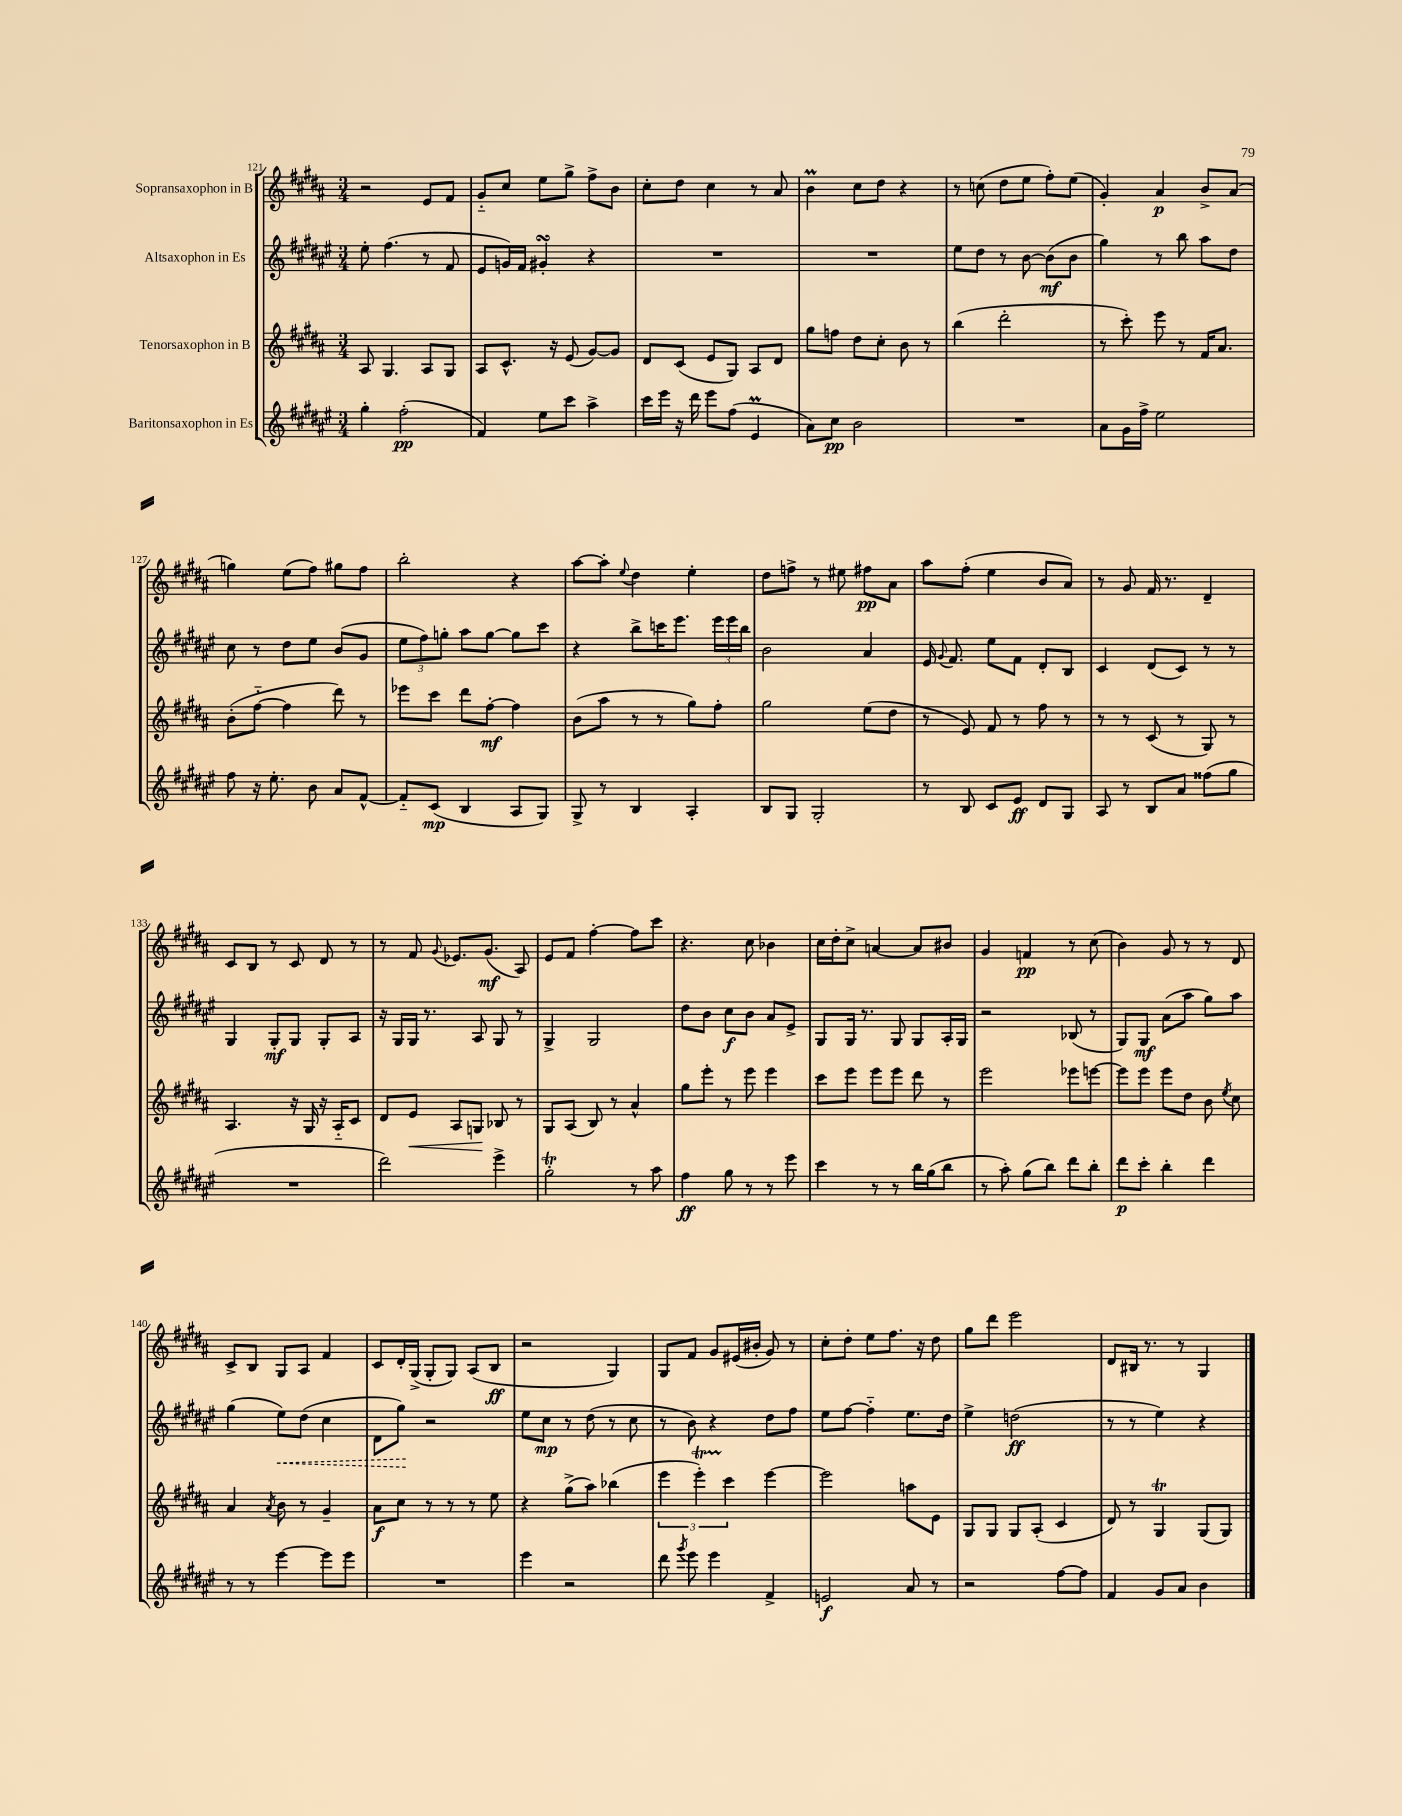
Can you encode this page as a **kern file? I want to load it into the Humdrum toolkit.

**kern	**kern	**kern	**kern
*staff4	*staff3	*staff2	*staff1
*clefG2	*clefG2	*clefG2	*clefG2
*k[f#c#g#d#a#e#]	*k[f#c#g#d#a#]	*k[f#c#g#d#a#e#]	*k[f#c#g#d#a#]
*M3/4	*M3/4	*M3/4	*M3/4
4gg#'\	8A#/	8ee#'\	2r
.	4.G#/	(4.ff#\	.
(2ff#'\	.	.	.
.	8A#/L	8r	8e/L
.	8G#/J	8f#/	8f#/J
=	=	=	=
4f#/)	8A#/L	8e#/L	8g#'~/L
.	8.c#^^/J	16g/L)	8cc#/J
.	.	16f#/JJ	.
8ee#\L	.	4g#'/	8ee\L
.	16r	.	.
8ccc#\J	(8e/	.	8gg#^\J
4aa#^\	[8g#/L)	4r	8ff#^\L
.	8g#/]J	.	8b\J
=	=	=	=
16ccc#\LL	8d#/L	2.r	8cc#'\L
16eee#\JJ	.	.	.
16r	(8c#/J	.	8dd#\J
16ddd#\	.	.	.
8eee#\L	8e/L	.	4cc#\
(8ff#\J	8G#/J)	.	.
4e#/	8A#/L	.	8r
.	8d#/J	.	8a#/
=	=	=	=
8a#\L)	8gg#\L	2.r	4b\
8cc#\J	8ff\J	.	.
2b\	8dd#\L	.	8cc#\L
.	8cc#'\J	.	8dd#\J
.	8b\	.	4r
.	8r	.	.
=	=	=	=
2.r	(4bb\	8ee#\L	8r
.	.	8dd#\J	(8cc\
.	2ddd#'\	8r	8dd#\L
.	.	[8b\	8ee\J
.	.	(8b\]L	8ff#'\L)
.	.	8b\J	(8ee\J
=	=	=	=
8a#\L	8r	4gg#\)	4g#'/)
16g#\L	8ccc#'\)	.	.
16ff#^\JJ	.	.	.
2ee#\	8eee\	8r	4a#/
.	8r	8bb\	.
.	16f#/LK	8aa#\L	8b^/L
.	8.a#/J	.	.
.	.	8dd#\J	(8a#/J
=	=	=	=
8ff#\	(8b'\L	8cc#\	4gg\)
16r	[8ff#'~\J	8r	.
8.ee#'\	.	.	.
.	4ff#\]	8dd#\L	(8ee\L
8b\	.	8ee#\J	8ff#\J)
8a#/L	8ddd#\)	(8b/L	8gg#\L
[8f#^^/J	8r	8g#/J	8ff#\J
=	=	=	=
8f#'~/]L	8eee-\L	12ee#\L	2bb'\
.	.	12ff#\)	.
(8c#/J	8ccc#\J	.	.
.	.	12gg'\J	.
4B/	8ddd#\L	8aa#\L	.
.	[8ff#'\J	[8gg\J	.
8A#/L	4ff#\]	8gg\]L	4r
8G#/J)	.	8ccc#\J	.
=	=	=	=
8G#^/	(8b\L	4r	[8aa#\L
8r	8aa#\J	.	8aa#'\]J
.	.	.	8qqee/
4B/	8r	8bb^\L	4dd#\
.	8r	16ccc\K	.
.	.	8.eee#\J	.
4A#'/	8gg#\L)	.	4ee'\
.	8ff#'\J	24eee#\LL	.
.	.	24eee#\	.
.	.	24bb\JJ	.
=	=	=	=
8B/L	2gg#\	2b\	8dd#\L
8G#/J	.	.	8ff^\J
2G#'/	.	.	8r
.	.	.	8ee#\
.	(8ee\L	4a#/	8ff#\L
.	8dd#\J	.	8a#\J
=	=	=	=
8r	8r	16e#/	8aa#\L
.	.	8qqg#/	.
.	.	8.f#/	.
8B/	8e/)	.	(8ff#'\J
8c#/L	8f#/	8ee#\L	4ee\
8e#/J	8r	8f#\J	.
8d#/L	8ff#\	8d#'/L	8b/L
8G#/J	8r	8B/J	8a#/J)
=	=	=	=
8A#/	8r	4c#/	8r
8r	8r	.	8g#/
8B/L	(8c#/	(8d#/L	16f#/
.	.	.	8.r
8a#/J	8r	8c#/J)	.
(8ff##\L	8G#/)	8r	4d#~/
8gg#\J	8r	8r	.
=	=	=	=
2.r	4.A#/	4G#/	8c#/L
.	.	.	8B/J
.	.	8G#'/L	8r
.	16r	8G#/J	8c#/
.	16G#/	.	.
.	16r	8G#'/L	8d#/
.	16A#'~/LK	.	.
.	8c#/J	8A#/J	8r
=	=	=	=
2ddd#\)	8d#/L	16r	8r
.	.	16G#/LL	.
.	8e/J	16G#/JJ	8f#/
.	.	8.r	.
.	.	.	8qqg#/
.	8A#/L	.	8.e-/L
.	8G/J	8A#/	.
.	.	.	(8.g#/J
4eee#^\	8B-/	8G#/	.
.	8r	8r	8A#/)
=	=	=	=
2gg#'\	8G#/L	4G#^/	8e/L
.	(8A#/J	.	8f#/J
.	8B/)	2G#/	[4ff#'\
.	8r	.	.
8r	4a#^^/	.	8ff#\]L
8aa#\	.	.	8ccc#\J
=	=	=	=
4ff#\	8gg#\L	8dd#\L	4.r
.	8eee'\J	8b\J	.
8gg#\	8r	8cc#\L	.
8r	8eee\	8b\J	8cc#\
8r	4eee\	8a#/L	4b-\
8eee#\	.	8e#^/J	.
=	=	=	=
4ccc#\	8ccc#\L	8G#/L	16cc#\LL
.	.	.	16dd#'\J
.	8eee\J	16G#/Jk	8cc#^\J
.	.	8.r	.
8r	8eee\L	.	[4a/
8r	8eee\J	8G#/	.
16bb\LL	8ddd#\	8G#/L	8a/]L
(16gg#\J	.	.	.
8bb\J	8r	16A#'/L	8b#/J
.	.	16G#/JJ	.
=	=	=	=
8r	2eee\	2r	4g#/
8aa#'\)	.	.	.
(8gg#\L	.	.	4f/
8bb\J)	.	.	.
8ddd#\L	8eee-\L	(8B-/	8r
8bb'\J	[8eee\J	8r	(8cc#\
=	=	=	=
8ddd#\L	8eee\]L	8G#/L)	4b\)
8ccc#'\J	8eee\J	8G#/J	.
4bb'\	8eee\L	(8a#\L	8g#/
.	8dd#\J	8aa#\J	8r
4ddd#\	8b\	8gg#\L)	8r
.	8qee/	.	.
.	8cc#\	8aa#\J	8d#/
=	=	=	=
8r	4a#/	(4gg#\	8c#^/L
8r	.	.	8B/J
.	8qa#/	.	.
[4eee#\	8b\	8ee#\L)	8G#/L
.	8r	(8dd#\J	8A#/J
8eee#\]L	4g#~/	4cc#\	4f#/
8eee#\J	.	.	.
=	=	=	=
2.r	8a#\L	8d#\L	8c#/L
.	8cc#\J	8gg#\J)	16d#'/L
.	.	.	(16G#^/JJ
.	8r	2r	8G#'/L
.	8r	.	8G#/J)
.	8r	.	(8A#/L
.	8ee\	.	8B/J
=	=	=	=
4eee#\	4r	8ee#\L	2r
.	.	8cc#\J	.
2r	(8gg#^\L	8r	.
.	8aa#\J)	(8dd#\	.
.	(4bb-\	8r	4G#/)
.	.	8cc#\	.
=	=	=	=
8ddd#\	6eee\	8r	8G#/L
8qggg#/	.	.	.
8eee#\	.	8b\)	8f#/J
.	6eee'\)	.	.
4eee#\	.	4r	8g#/L
.	6ccc#\	.	.
.	.	.	(16e#/L
.	.	.	16b#'/JJ
4f#^/	[4eee\	8dd#\L	8g#/)
.	.	8ff#\J	8r
=	=	=	=
2e/	2eee\]	8ee#\L	8cc#'\L
.	.	[8ff#\J	8dd#'\J
.	.	4ff#'~\]	8ee\L
.	.	.	8.ff#\J
8a#/	8aa\L	8.ee#\L	.
.	.	.	16r
8r	8e\J	.	8dd#\
.	.	16dd#\Jk	.
=	=	=	=
2r	8G#/L	4ee#^\	8gg#\L
.	8G#/J	.	8ddd#\J
.	8G#/L	(2dd\	2eee\
.	(8A#'/J	.	.
[8ff#\L	4c#/	.	.
8ff#\]J	.	.	.
=	=	=	=
4f#/	8d#/)	8r	8d#/L
.	8r	8r	16B#/Jk
.	.	.	8.r
8g#/L	4G#/	4ee#\)	.
8a#/J	.	.	8r
4b\	(8G#/L	4r	4G#/
.	8G#/J)	.	.
==	==	==	==
*-	*-	*-	*-
